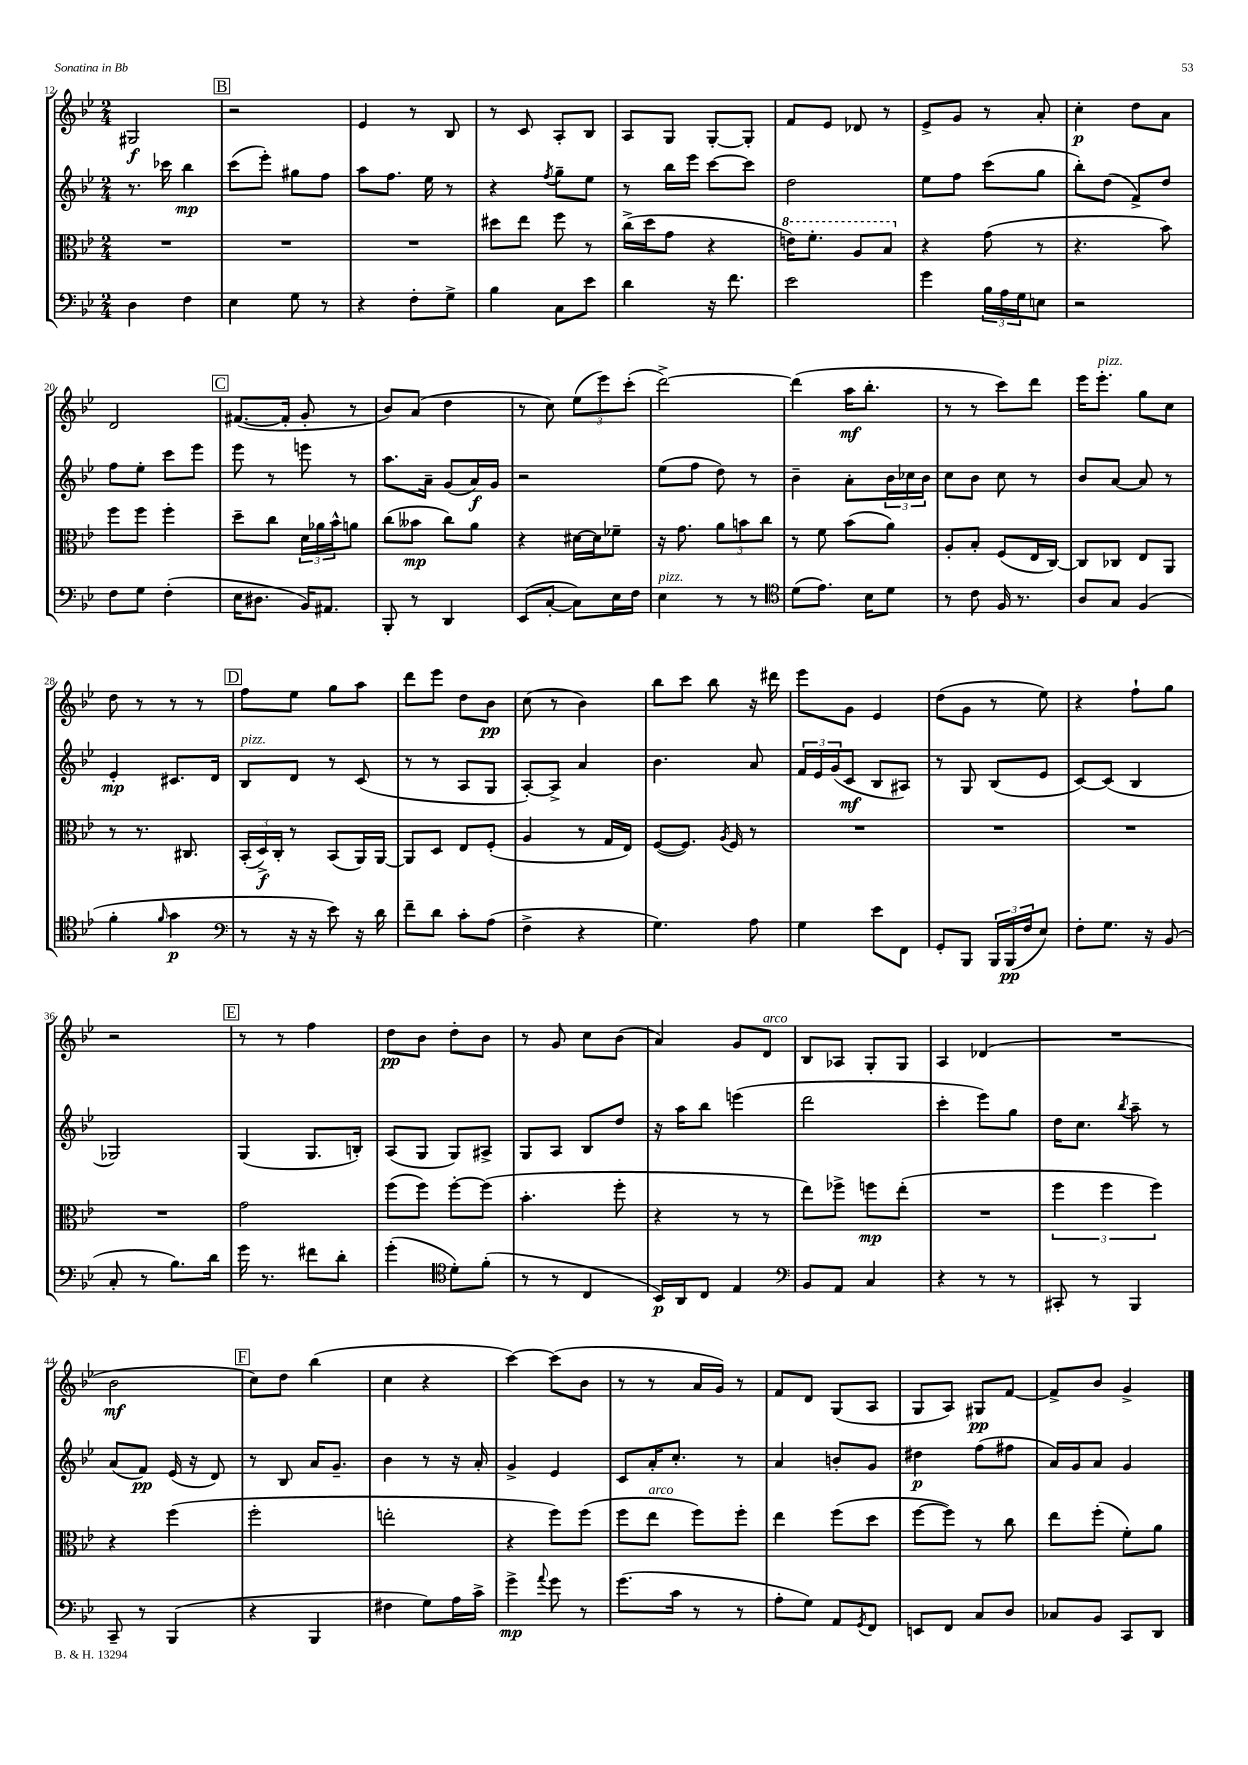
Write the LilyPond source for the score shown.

<<
\new StaffGroup <<
\new Staff = "s0" {
    \clef treble \key bes \major \numericTimeSignature \time 2/4
    gis2\f |
    \mark \markup { \box "B" } r2 |
    ees'4 r8 bes8 |
    r8 c'8 a8-. bes8 |
    a8 g8 g8~-. g8-. |
    f'8 ees'8 des'8 r8 |
    ees'8-> g'8 r8 a'8-. |
    c''4-.\p d''8 a'8 |
    d'2 |
    \mark \markup { \box "C" } fis'8.~( fis'16-. g'8-. r8 |
    bes'8) a'8( d''4 |
    r8 c''8) \tuplet 3/2 { ees''8( ees'''8) c'''8-.( } |
    d'''2~->) |
    d'''4( a''16\mf bes''8.-. |
    r8 r8 c'''8) d'''8 |
    ees'''16 ees'''8.-.^\markup { \italic "pizz." } g''8 c''8 |
    d''8 r8 r8 r8 |
    \mark \markup { \box "D" } f''8 ees''8 g''8 a''8 |
    d'''8 ees'''8 d''8 bes'8\pp |
    c''8( r8 bes'4) |
    bes''8 c'''8 bes''8 r16 dis'''16 |
    ees'''8 g'8 ees'4 |
    d''8( g'8 r8 ees''8) |
    r4 f''8-! g''8 |
    r2 |
    \mark \markup { \box "E" } r8 r8 f''4 |
    d''8\pp bes'8 d''8-. bes'8 |
    r8 g'8 c''8 bes'8( |
    a'4) g'8 d'8^\markup { \italic "arco" } |
    bes8 aes8 g8-. g8 |
    a4 des'4( |
    R2 |
    bes'2\mf |
    \mark \markup { \box "F" } c''8) d''8 bes''4( |
    c''4 r4 |
    c'''4~) c'''8( bes'8 |
    r8 r8 a'16 g'16) r8 |
    f'8 d'8 g8( a8 |
    g8 a8) gis8\pp f'8~ |
    f'8-> bes'8 g'4-> \bar "|." |
}
\new Staff = "s1" {
    \clef treble \key bes \major \numericTimeSignature \time 2/4
    r8. ces'''16 bes''4\mp |
    \mark \markup { \box "B" } c'''8( ees'''8-.) gis''8 f''8 |
    a''8 f''8. ees''16 r8 |
    r4 \acciaccatura { f''8 } g''8-- ees''8 |
    r8 bes''16 ees'''16 c'''8~ c'''8 |
    d''2 |
    ees''8 f''8 c'''8( g''8 |
    bes''8-.) d''8( f'8->) d''8 |
    f''8 ees''8-. c'''8 ees'''8 |
    \mark \markup { \box "C" } ees'''8 r8 e'''8 r8 |
    a''8. a'16-- g'8( a'16\f) g'16 |
    r2 |
    ees''8( f''8 d''8) r8 |
    bes'4-- a'8-. \tuplet 3/2 { bes'16 ces''16 bes'16 } |
    c''8 bes'8 c''8 r8 |
    bes'8 a'8~ a'8 r8 |
    ees'4-.\mp cis'8. d'16 |
    \mark \markup { \box "D" } bes8^\markup { \italic "pizz." } d'8 r8 c'8( |
    r8 r8 a8 g8 |
    a8~-.) a8-> a'4 |
    bes'4. a'8 |
    \tuplet 3/2 { f'16 ees'16 g'16( } c'8\mf bes8 ais8) |
    r8 g8 bes8( ees'8 |
    c'8~) c'8( bes4 |
    ges2) |
    \mark \markup { \box "E" } g4( g8. b16-.) |
    a8( g8 g8) ais8-> |
    g8 a8 bes8 d''8 |
    r16 a''16 bes''8 e'''4( |
    d'''2 |
    c'''4-. ees'''8) g''8 |
    d''16 c''8. \acciaccatura { bes''8 } a''8-- r8 |
    a'8( f'8\pp) ees'16( r16 d'8) |
    \mark \markup { \box "F" } r8 bes8 a'16 g'8.-- |
    bes'4 r8 r16 a'16-. |
    g'4-> ees'4 |
    c'8 a'16-. c''8.-. r8 |
    a'4 b'8-. g'8 |
    dis''4\p f''8( fis''8 |
    a'16) g'16 a'8 g'4 \bar "|." |
}
\new Staff = "s2" {
    \clef alto \key bes \major \numericTimeSignature \time 2/4
    R2 |
    \mark \markup { \box "B" } R2 |
    R2 |
    dis''8 ees''8 f''8 r8 |
    c''16->( d''16 g'8 r4 |
    \ottava #1 e''16) f''8.-. a'8 bes'8 \ottava #0 |
    r4 g'8( r8 |
    r4. bes'8) |
    f''8 f''8 f''4-. |
    \mark \markup { \box "C" } d''8-- c''8 \tuplet 3/2 { d'16 aes'16 bes'16-^ } a'8 |
    c''8( beses'8\mp c''8) a'8 |
    r4 dis'16~ dis'16 fes'8-- |
    r16 g'8. \tuplet 3/2 { a'8 b'8 c''8 } |
    r8 f'8 bes'8( a'8) |
    a8-. bes8-. f8( ees16 c16~) |
    c8 ces8 ees8 a,8 |
    r8 r8. cis8. |
    \mark \markup { \box "D" } \tuplet 3/2 { bes,16-.( d16->\f) c16-. } r8 bes,8( a,16) a,16~ |
    a,8 d8 ees8 f8-.( |
    a4 r8 g16 ees16) |
    f8~( f8.) \acciaccatura { a8 } f16 r8 |
    R2 |
    R2 |
    R2 |
    R2 |
    \mark \markup { \box "E" } g'2 |
    f''8( f''8) f''8~-. f''8( |
    bes'4.-. f''8-. |
    r4 r8 r8 |
    ees''8) fes''8-> f''8\mp ees''8-.( |
    R2 |
    \tuplet 3/2 { f''4 f''4 f''4) } |
    r4 f''4( |
    \mark \markup { \box "F" } f''2-. |
    e''2-. |
    r4 f''8) f''8( |
    f''8 ees''8^\markup { \italic "arco" } f''8) f''8-. |
    ees''4 f''8( d''8 |
    f''8~ f''8) r8 c''8 |
    ees''8 f''8-.( f'8-.) a'8 \bar "|." |
}
\new Staff = "s3" {
    \clef bass \key bes \major \numericTimeSignature \time 2/4
    d4 f4 |
    \mark \markup { \box "B" } ees4 g8 r8 |
    r4 f8-. g8-> |
    bes4 c8 ees'8 |
    d'4 r16 f'8. |
    ees'2 |
    g'4 \tuplet 3/2 { bes16 a16 g16 } e8 |
    r2 |
    f8 g8 f4-.( |
    \mark \markup { \box "C" } ees16 dis8. bes,16) ais,8. |
    bes,,8-. r8 d,4 |
    ees,8( c8~-. c8) ees16 f16 |
    ees4^\markup { \italic "pizz." } r8 r8 |
    \clef tenor d'8( ees'8.) bes16 d'8 |
    r8 c'8 f16 r8. |
    a8 g8 f4( |
    f'4-. \grace { f'16 } g'4\p |
    \mark \markup { \box "D" } \clef bass r8 r16 r16 ees'8) r16 d'16 |
    f'8-- d'8 c'8-. a8( |
    f4-> r4 |
    g4.) a8 |
    g4 ees'8 f,8 |
    g,8-. bes,,8 \tuplet 3/2 { bes,,16 bes,,16\pp( f16 } ees8) |
    f8-. g8. r16 bes,8( |
    c8-. r8 bes8.) d'16 |
    \mark \markup { \box "E" } g'16 r8. fis'8 d'8-. |
    g'4-.( \clef tenor d'8-.) f'8-.( |
    r8 r8 c4 |
    bes,16\p) a,16 c8 ees4 |
    \clef bass bes,8 a,8 c4 |
    r4 r8 r8 |
    cis,8-. r8 bes,,4 |
    c,8-- r8 bes,,4( |
    \mark \markup { \box "F" } r4 bes,,4 |
    fis4 g8) a16 c'16-> |
    g'4->\mp \appoggiatura { a'8 } g'8 r8 |
    g'8.( c'16 r8 r8 |
    a8-. g8) a,8 \acciaccatura { g,8 } f,8 |
    e,8 f,8 c8 d8 |
    ces8 bes,8 c,8 d,8 \bar "|." |
}
>>
>>
\layout { \context { \Score currentBarNumber = #12 } }
